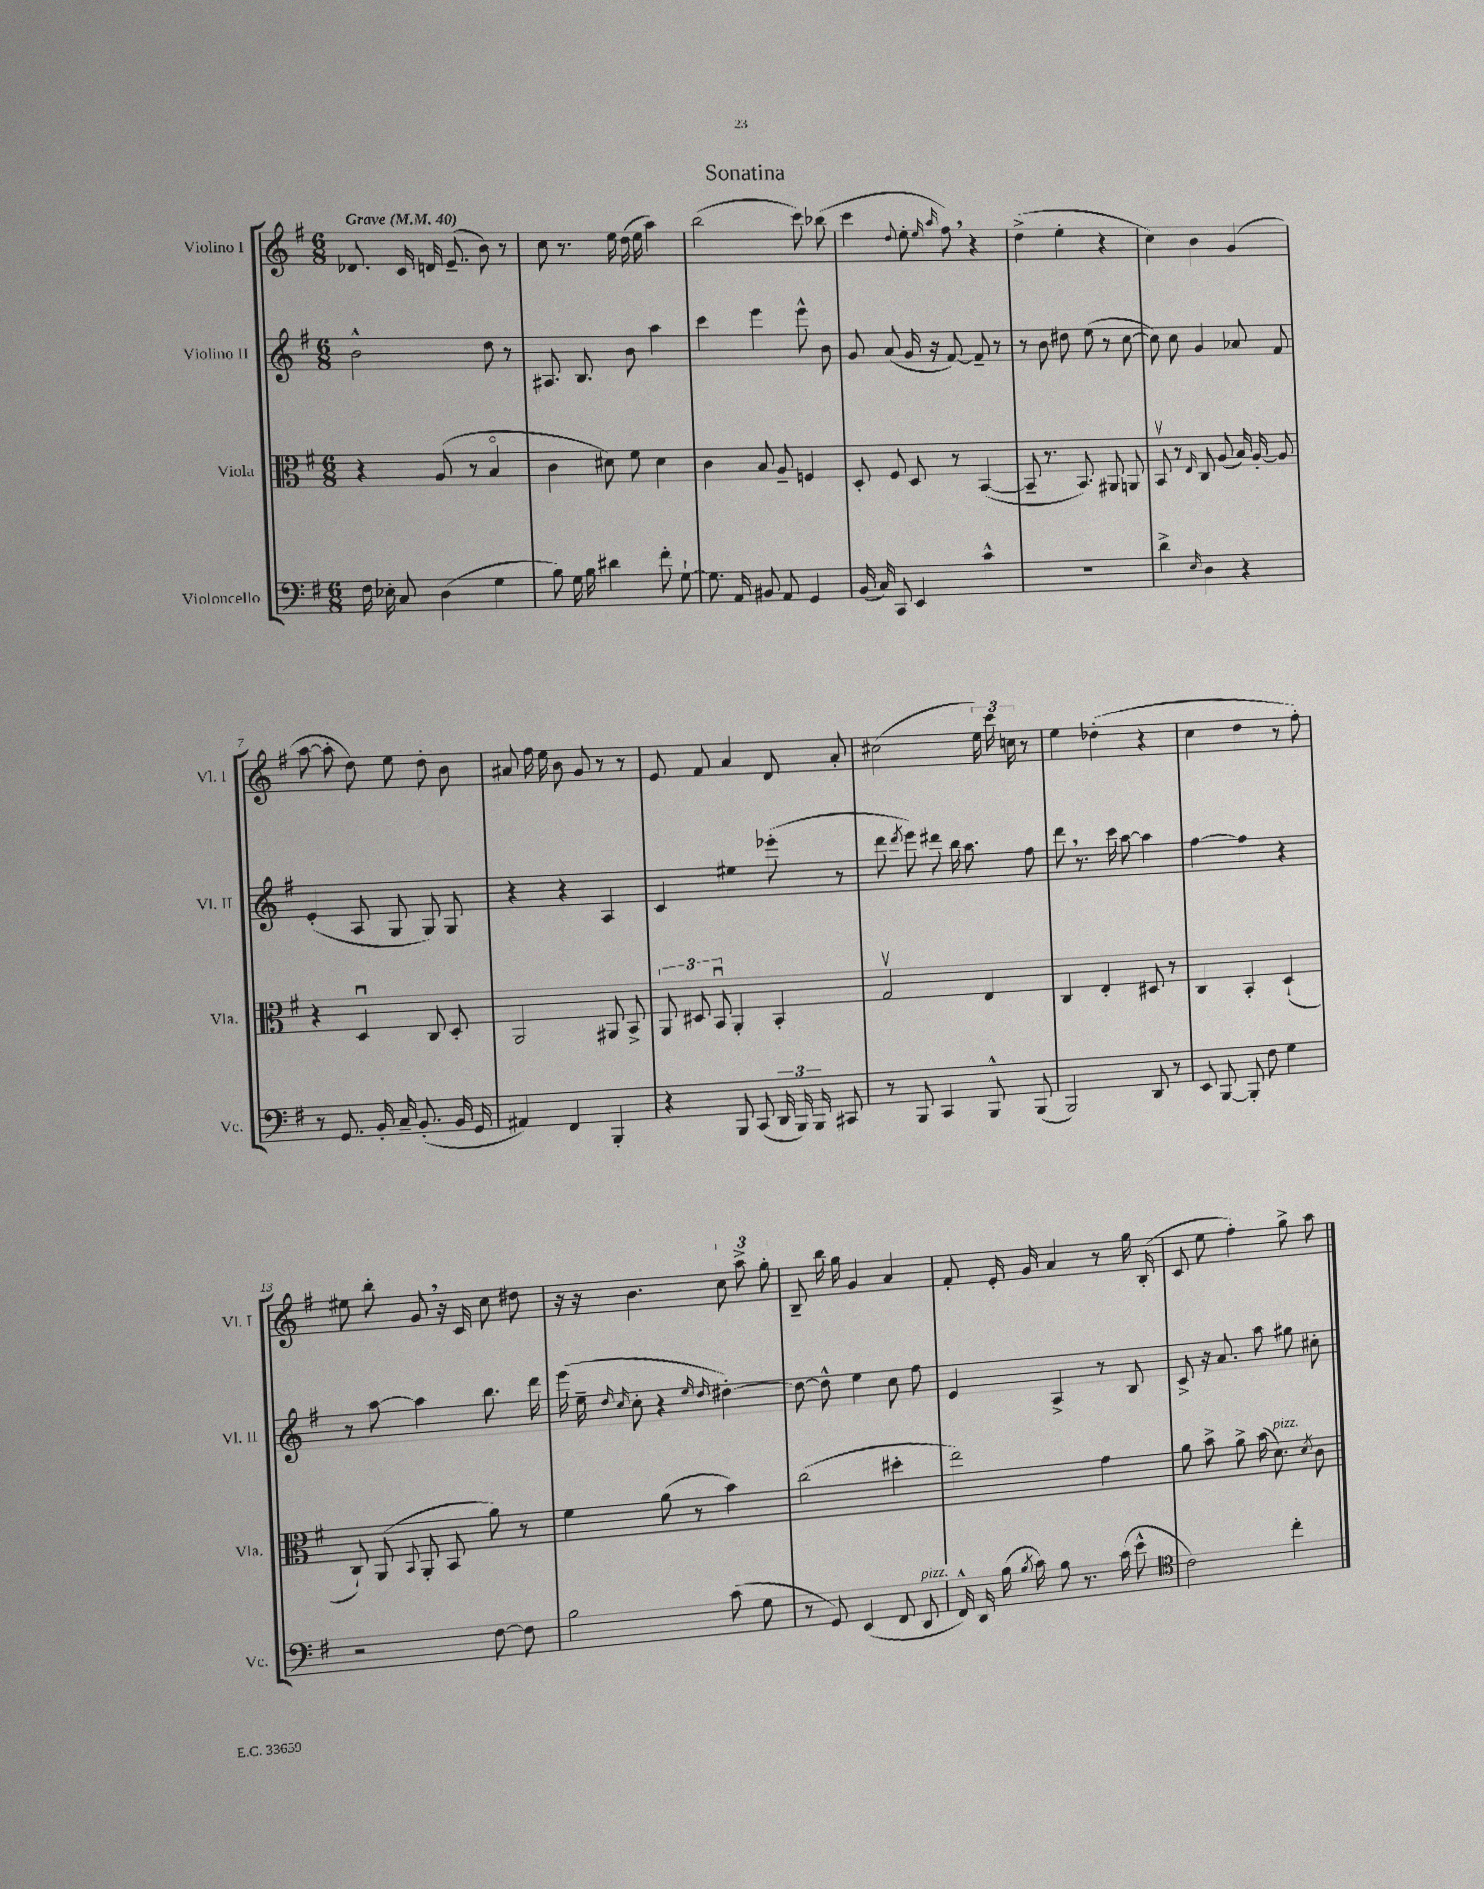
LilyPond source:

\header { title = "Sonatina" }
<<
\new StaffGroup <<
\new Staff = "s0" \with { instrumentName = "Violino I" shortInstrumentName = "Vl. I" } {
    \clef treble \key g \major \numericTimeSignature \time 6/8 \tempo "Grave" 4 = 40
    \autoBeamOff des'8. c'16 d'16 e'8.--( b'8) r8 |
    c''8 r8. e''16 d''16( e''16 a''4) |
    b''2( c'''8) bes''8( |
    c'''4 \appoggiatura { d''8 } e''8-. \grace { e''16 a''16 } fis''8) \breathe r4 |
    d''4->( e''4-. r4 |
    c''4) b'4 g'4( |
    a''8~ a''8-. d''8) e''8 d''8-. b'8 |
    ais'8 fis''16 e''16 b'8 g'8 r8 r8 |
    e'8 fis'8 a'4 d'8 a'8-. |
    cis''2( \tuplet 3/2 { e''16) c'''16 c''16 } r8 |
    e''4 des''4-.( r4 |
    c''4 d''4 r8 fis''8-.) |
    eis''8 b''8-. g'8 \breathe r16 c'16 c''8 dis''8 |
    r16 r16 b'4. \tuplet 3/2 { c''8 a''8-> g''8-. } |
    b8-- b''16 g''16 g'4 a'4 |
    fis'8-. e'16-. g'16 a'4 r8 g''16 b16-.( |
    c'8 e''8 fis''4-.) g''8-> a''8 \bar "|." |
}
\new Staff = "s1" \with { instrumentName = "Violino II" shortInstrumentName = "Vl. II" } {
    \clef treble \key g \major \numericTimeSignature \time 6/8
    \autoBeamOff b'2-^ d''8 r8 |
    ais8. b8. b'8 a''4 |
    c'''4 e'''4 e'''8-^ b'8 |
    g'8 a'8( g'16 r16 fis'8~) fis'8-- r8 |
    r8 b'8 dis''8 e''8( r8 c''8~ |
    c''8) c''8 g'4 aes'8 fis'8 |
    e'4-.( a8 g8 g8) g8 |
    r4 r4 a4 |
    c'4 eis''4 ees'''8-.( r8 |
    d'''8 \acciaccatura { d'''8 } e'''8) dis'''8 b''16 a''8. fis''8 |
    d'''8 \breathe r8. c'''16 a''8~ a''4 |
    fis''4~ fis''4 r4 |
    r8 a''8~ a''4 b''8. d'''16 |
    e'''16( e''16-- \grace { d''16 c''16 } c''8-. r4 \grace { e''16 d''16 } dis''4~-.) |
    dis''8~ dis''8-^ e''4 c''8 fis''8 |
    e'4 a4-> r8 b8 |
    c'8-> r16 a'8. a''8 gis''8 cis''8-. \bar "|." |
}
\new Staff = "s2" \with { instrumentName = "Viola" shortInstrumentName = "Vla." } {
    \clef alto \key g \major \numericTimeSignature \time 6/8
    \autoBeamOff r4 a8( r8 b4\flageolet |
    c'4 dis'8) fis'8 dis'4 |
    c'4 b8 a8-- f4 |
    d8-. fis8 d8 r8 b,4~( |
    b,8-- r8. b,8.) ais,8 a,8 |
    b,8\upbow r8 \grace { e16 } c8 a8( b16) a16~-. a8 |
    r4 d4\downbow c8 d8-. |
    a,2 ais,8 b,8-> |
    \tuplet 3/2 { a,8 dis8 b,8\downbow } a,4-. b,4-. |
    g2\upbow e4 |
    c4 e4-. dis8 r8 |
    c4 b,4-. d4-!( |
    c8-!) a,8( \appoggiatura { b,8 } a,8-. b,8 a'8) r8 |
    fis'4 a'8( r8 b'4) |
    c''2( dis''4-. |
    e''2) g'4 |
    a'8 b'8-> a'8-> b'16( d'8.^\markup { \italic "pizz." }) \acciaccatura { d'8 } c'8 \bar "|." |
}
\new Staff = "s3" \with { instrumentName = "Violoncello" shortInstrumentName = "Vc." } {
    \clef bass \key g \major \numericTimeSignature \time 6/8
    \autoBeamOff fis16 ees16-. c8 d4( g4 |
    b8) g16 b16 dis'4 fis'8-. g8~-! |
    g8. a,16 bis,8 a,8 g,4 |
    b,16( c16) c,8 e,4 c'4-^ |
    R2. |
    d'4-> \grace { e16 } d4 r4 |
    r8 g,8. b,16-. c16-- b,8.-.( b,16 g,16 |
    ais,4) fis,4 b,,4-. |
    r4 b,,8 c,8( \tuplet 3/2 { d,16 b,,16) b,,16 } cis,8 |
    r8 b,,8 c,4 b,,8-^ b,,8( |
    b,,2) d,8 r8 |
    e,8 b,,8~ b,,8-. fis8 g4 |
    r2 fis8~ fis8 |
    b2 c'8( g8 |
    r8 g,8) e,4( fis,8 d,8^\markup { \italic "pizz." } |
    fis,16-^) d,16 b16( \acciaccatura { b8 } c'16) b8 r8. c'16( e'8-^ |
    \clef tenor c'2) c''4-. \bar "|." |
}
>>
>>
